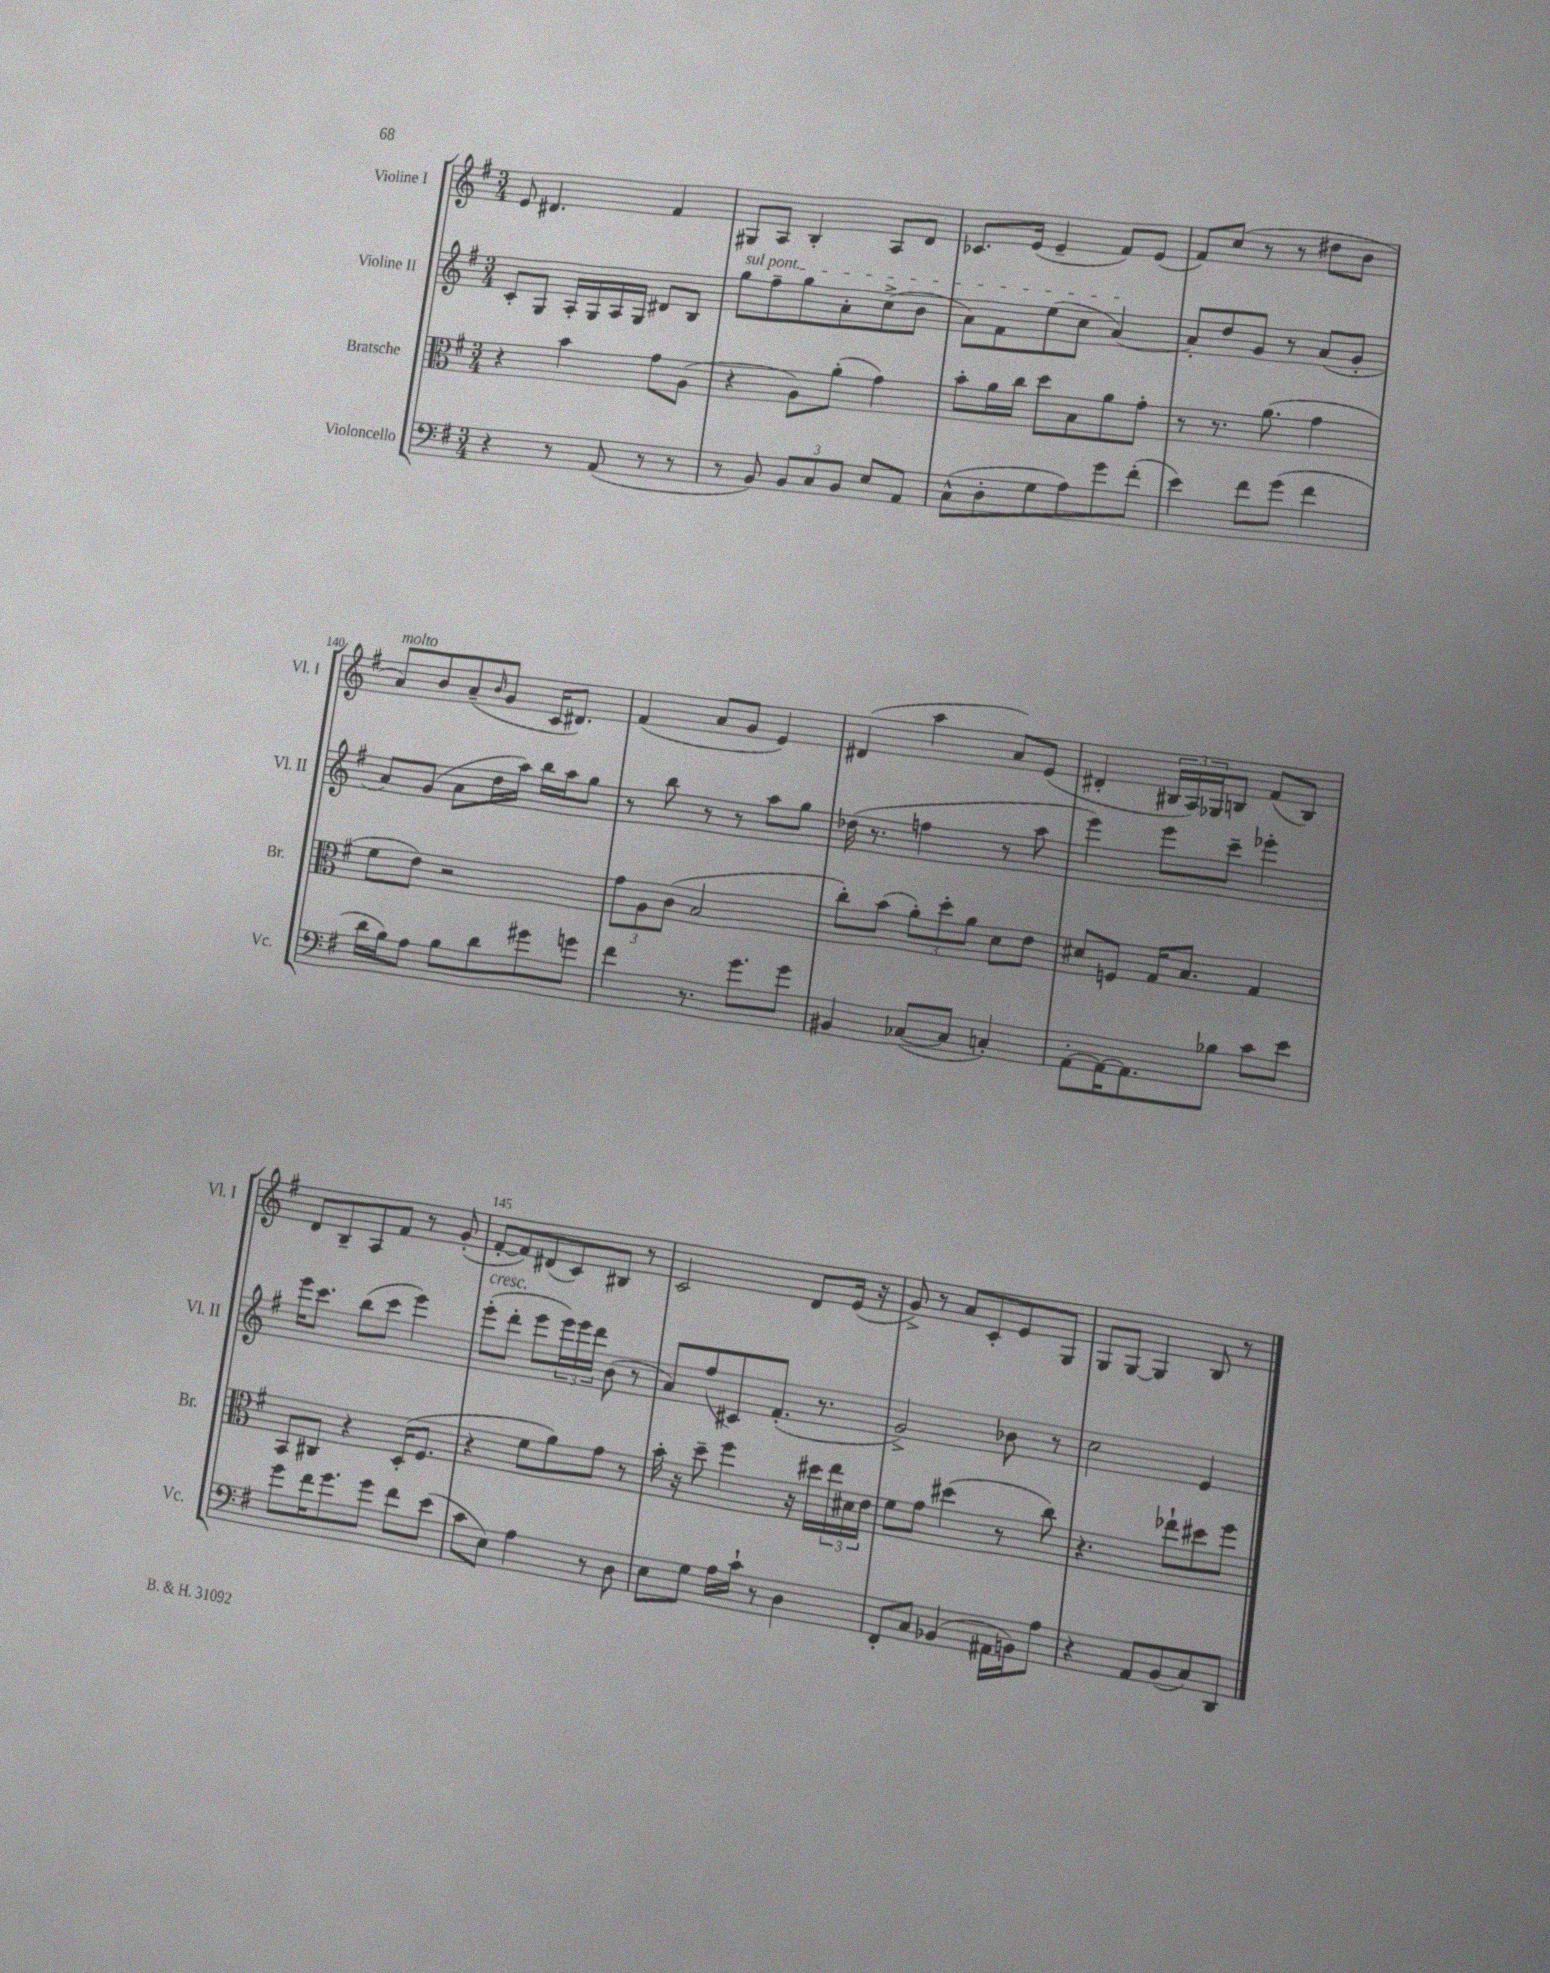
<<
\new StaffGroup <<
\new Staff = "s0" \with { instrumentName = "Violine I" shortInstrumentName = "Vl. I" } {
    \clef treble \key g \major \numericTimeSignature \time 3/4
    e'8 dis'4. fis'4 |
    gis8 a8 b4-. a8 d'8 |
    ces'8. e'16( e'4-- fis'8) e'8( |
    fis'8) c''8( r8 r8 dis''8 b'8 |
    a'8^\markup { \italic "molto" }) b'8 a'8--( \grace { b'16 } g'8 c'16 dis'8.) |
    fis'4( a'8 g'8 e'4) |
    dis'4( a''4 a'8) e'8( |
    dis'4-. \tuplet 3/2 { bis16 a16) ges16 } b8 fis'8( b8) |
    d'8 b8-- a8 fis'8 r8 g'8-.( |
    fis'8~-. fis'8) dis'8( c'8) bis8 r8 |
    c'2 d'8 e'16( r16 |
    g'8->) r8 a'8 c'8-. e'8 g8 |
    g8 g8~ g4 b8 r8 \bar "|." |
}
\new Staff = "s1" \with { instrumentName = "Violine II" shortInstrumentName = "Vl. II" } {
    \clef treble \key g \major \numericTimeSignature \time 3/4
    c'8-. g8 a16-. g16 a16 g16 dis'8 b8 |
    \once \override TextSpanner.bound-details.left.text = \markup { \italic "sul pont." } g''8\startTextSpan fis''8-- g''8 a'8-. c''8->( b'8 |
    a'8) fis'8 e''8( c''8 a'4~\stopTextSpan) |
    a'8-. d''8 g'8 r8 a'8( g'8-. |
    a'8) g'8( a'8 d''16 a''16) b''16 a''16 g''8 |
    r8 b''8 r8 r8 a''8 g''8 |
    des''16( r8. f''4 r8 a''8 |
    e'''4) e'''8 c'''8-- ees'''4-. |
    e'''16 c'''8. b''8( c'''8 e'''4) |
    e'''8-.^\markup { \italic "cresc." }( d'''8-. e'''8 \tuplet 3/2 { e'''16) e'''16 d'''16 } b'8( r8 |
    a'8) fis''8( cis'8) fis'8.-.( r8. |
    g'2->) bes'8 r8 |
    c''2 e'4 \bar "|." |
}
\new Staff = "s2" \with { instrumentName = "Bratsche" shortInstrumentName = "Br." } {
    \clef alto \key g \major \numericTimeSignature \time 3/4
    r4 b'4 g'8 a8( |
    r4 a8) a'8-.( g'4) |
    b'8-. a'16 c''16 d''8 b8 a'8 g'8-. |
    r8 r8. a'8.( g'4 |
    fis'8 e'8) r2 |
    \tuplet 3/2 { g'8 a8 c'8( } b2 |
    c''8-.) b'8( \tuplet 3/2 { a'8-.) d''8-. a'8 } d'8 e'8 |
    dis'8 f8 g16 b8. g4 |
    b,8 cis8 r4 d16-.( fis8. |
    r4 fis'8 a'8) g'8 r8 |
    b'16-. r16 d''8-- fis''4 r16 dis''16 \tuplet 3/2 { e''16 dis'16 e'16 } |
    fis'8 g'8 dis''4( r8 c''8) |
    r4. ees''8-! dis''8 fis''8 \bar "|." |
}
\new Staff = "s3" \with { instrumentName = "Violoncello" shortInstrumentName = "Vc." } {
    \clef bass \key g \major \numericTimeSignature \time 3/4
    r4 r8 a,8( r8 r8 |
    r8 b,8) \tuplet 3/2 { b,8 c8 b,8 } e8 a,8 |
    c8-^( d8-. g8 a8) g'8 fis'8-.( |
    e'4) fis'8 g'8( fis'4 |
    d'16 b16) a8 b8 d'8 gis'8 g'8 |
    fis'4 r8. g'8. g'8 |
    bis,4 ces8~( ces8 c4-.) |
    a,8~-. a,16~ a,8. bes8 c'8 e'8 |
    g'8 fis'16 g'8. g'8 fis'8 e'8( |
    c'8 e8) a4 r8 d8 |
    e8 g8 a16 c'16-! r8 d4 |
    fis,8-. c8 bes,4( ais,16 b,16) a8 |
    r4 a,8 b,8( c8) d,8 \bar "|." |
}
>>
>>
\layout { \context { \Score currentBarNumber = #136 \override BarNumber.break-visibility = ##(#f #t #t) barNumberVisibility = #(every-nth-bar-number-visible 5) } }
